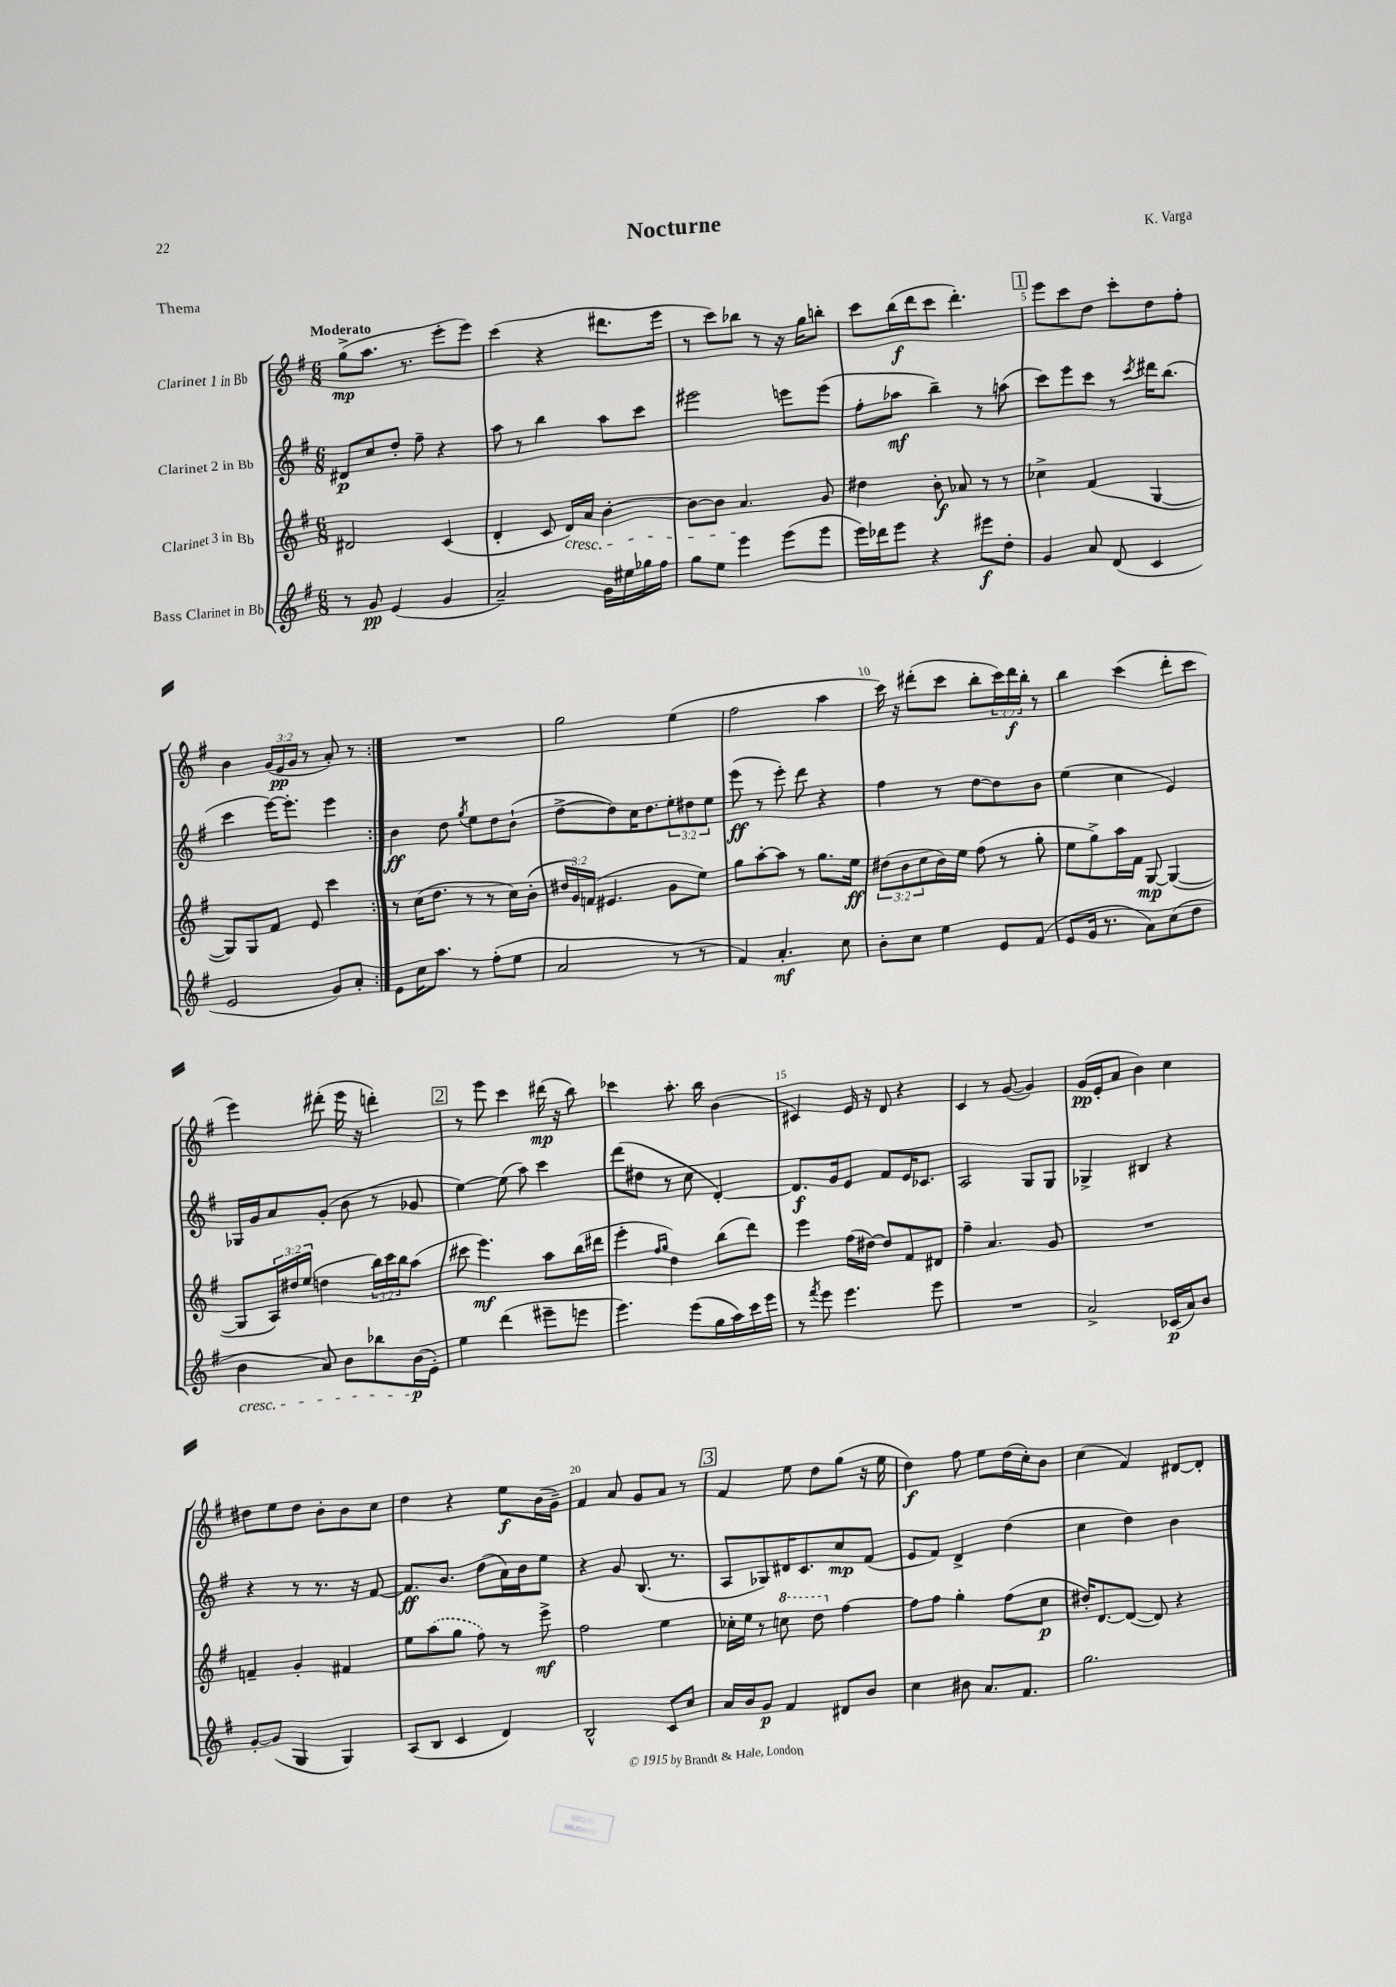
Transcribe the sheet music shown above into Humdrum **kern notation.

**kern	**kern	**kern	**kern
*staff4	*staff3	*staff2	*staff1
*clefG2	*clefG2	*clefG2	*clefG2
*k[f#]	*k[f#]	*k[f#]	*k[f#]
*M6/8	*M6/8	*M6/8	*M6/8
8r	2d#	8d#	(8gg^
8g	.	8cc	8.aa
(4e	.	8dd'	.
.	.	.	8.r
.	.	8ff#~	.
4g	(4c	4r	8eee'
.	.	.	8eee)
=	=	=	=
2a~)	4d'	8aa	(4ccc
.	.	8r	.
.	8c	4bb	4r
.	16d)	.	.
.	16a	.	.
16g	[4b'	8aa	8.ddd#
16ee#	.	.	.
16gg-	.	8ccc	.
16ff#	.	.	16eee
=	=	=	=
8gg	8b_	2eee#	8r
8ee	8b]	.	8ccc)
4eee	4.a	.	8bb-
.	.	.	8r
(8eee	.	8eee	16r
.	.	.	16gg
8eee	8g	(8eee	8bb'
=	=	=	=
16eee)	4dd#	8ff#'	8ccc
16ddd-	.	.	.
8eee	.	8aa-	(16bb
.	.	.	16ddd
4r	8b'	4bb~)	8ccc
.	8a-	.	4.ddd')
8eee#	8r	8r	.
8dd'	8r	(8aa	.
=	=	=	=
4g	4cc-^	8ccc)	8eee
.	.	8eee	8ccc
8a	(4f#	8ccc	8dd
(8d	.	8r	8ccc'
.	.	8qccc	.
4c	[4G	16ddd#	8dd
.	.	(8.bb	.
.	.	.	8ff#'
=	=	=	=
2e	8G])	4ccc	4b
.	8G	.	.
.	8f#	[16eee)	(24g
.	.	.	24e
.	.	8.eee']	.
.	.	.	24g
.	8e	.	8r
8g)	4ccc	4eee	8a')
8a'	.	.	8r
=:|!	=:|!	=:|!	=:|!
8e	8r	4b	2.r
16cc	(16cc	.	.
8.aa	8.dd	.	.
.	.	8dd	.
.	.	8qgg	.
8r	8r	8ee	.
(8ff#'	8r	8dd	.
8ee	16cc)	(8b`	.
.	(16b'	.	.
=	=	=	=
2a	24dd#	[8dd^	2gg
.	24g)	.	.
.	(24f	.	.
.	4.e#	8dd])	.
.	.	16cc	.
.	.	8.dd	.
8r	8g	12ee'	(4ee
.	.	12dd#	.
8r	8ee)	.	.
.	.	12ee	.
=	=	=	=
4f#)	8gg	(8eee	2ff#
.	[8aa'	8r	.
4.a'	8aa]	8eee')	.
.	8r	8ddd	.
.	8.gg	4r	4aa
8cc	.	.	.
.	16ee	.	.
=	=	=	=
8b'	(12dd#	4ff#	16ccc)
.	.	.	16r
.	12b	.	.
8cc	.	.	(8ddd#'
.	12cc	.	.
4ee	16b)	8r	8ccc
.	16ee	.	.
.	(8ff#	[8dd	8bb'
8e	8r	8dd]	24ccc)
.	.	.	24ddd#
.	.	.	24bb'
(8f#	8gg'	8b	8r
=	=	=	=
8e	8ee	(4ee	4bb
16g	8gg^)	.	.
8.r	.	.	.
.	16aa	4cc	(4ccc
.	16f#	.	.
8a)	[8G	.	.
(8cc	(4G_	4e)	8ddd'
8dd	.	.	8ccc
=	=	=	=
4b	8G]	16G-	4eee)
.	.	16g	.
.	24A)	8a	.
.	24dd#	.	.
.	(24ee	.	.
8a)	4dd	(8g'	(8ddd#'
8b	.	8b	16eee
.	.	.	16r
8bb-	24bb)	8r	4ddd')
.	24ccc	.	.
.	24bb	.	.
(16b	(8aa	8g-	.
16e')	.	.	.
=	=	=	=
4ee	8ccc#	[4ee)	8r
.	4.eee)	.	8eee
(4ddd	.	(8ee]	4ccc
.	.	8aa)	.
8eee#~	8aa	4ccc	(16ddd#
.	.	.	16r
8eee	(16bb	.	8bb)
.	16ddd#	.	.
=	=	=	=
4.eee)	4eee'	(8ddd	4ccc-
.	.	8dd#	.
.	16qqff#	.	.
.	16qqgg	.	.
.	4dd)	8r	8.aa'
(8eee	.	8cc	.
.	.	.	16bb
16gg	(8bb	[4d')	(4b
16aa)	.	.	.
16ccc	8ddd)	.	.
16eee	.	.	.
=	=	=	=
8r	4eee	8.d]	4c#)
8qfff#	.	.	.
8eee	.	.	.
.	.	16g	.
4.eee	(16ff#	8e	16e
.	[16dd#)	.	16r
.	8dd#]	8f#	8d
.	8f#	16e	4r
.	.	8.c-	.
8eee	8d#	.	.
=	=	=	=
2.r	4ff#~	2A	4c
.	4.a	.	8r
.	.	.	([8g
.	.	8G	4g])
.	8g	8G	.
=	=	=	=
2a^	2.r	4G-^	(16g
.	.	.	16e'
.	.	.	8a
.	.	4B#	4b)
(16c-	.	4r	4cc
16a)	.	.	.
8b	.	.	.
=	=	=	=
[8g'	4f~	4r	8dd#
(8g]	.	.	8ee
4G	4g'	8r	8dd#
.	.	8.r	8b'
4G)	4f#	.	8b
.	.	16r	.
.	.	[8f#	8cc
=	=	=	=
(8A	8ee	8.f#]	4dd
8B	(8aa	.	.
.	.	8.b	.
4c	8gg	.	4r
.	8ff#)	(8dd	.
4d)	8r	16a)	8ee
.	.	16b	.
.	8eee^	8ee	(16b
.	.	.	16g~)
=	=	=	=
2B^^	2ff#	4r	4f#
.	.	8g	8a
.	.	(8.B	8g
8c	4ee	.	8a
.	.	8.r	.
8cc	.	.	8r
=	=	=	=
16a	16cc-'	8A	4f#
16b	16ee	.	.
8g	8r	8G-)	.
4f#	8ccc	16d#	8ee
.	.	8.c	.
.	8ddd	.	8dd
8d#	[4ff#	8cc	(8gg
8b	.	(8f#	16r
.	.	.	16ee
=	=	=	=
4cc	8ff#]	8e	4dd)
.	8ff#	8f#)	.
8b#	4gg'	4d^	8ff#
8.a	.	.	8ee
.	(8ff#	(4dd	(16dd
8.f#	.	.	16cc')
.	8cc	.	8b
=	=	=	=
2.gg	16dd#')	4cc	(4cc
.	[8.d	.	.
.	(8d_	4dd)	4f#)
.	8d])	.	.
.	4r	4b	[8d#
.	.	.	8d#']
==	==	==	==
*-	*-	*-	*-
